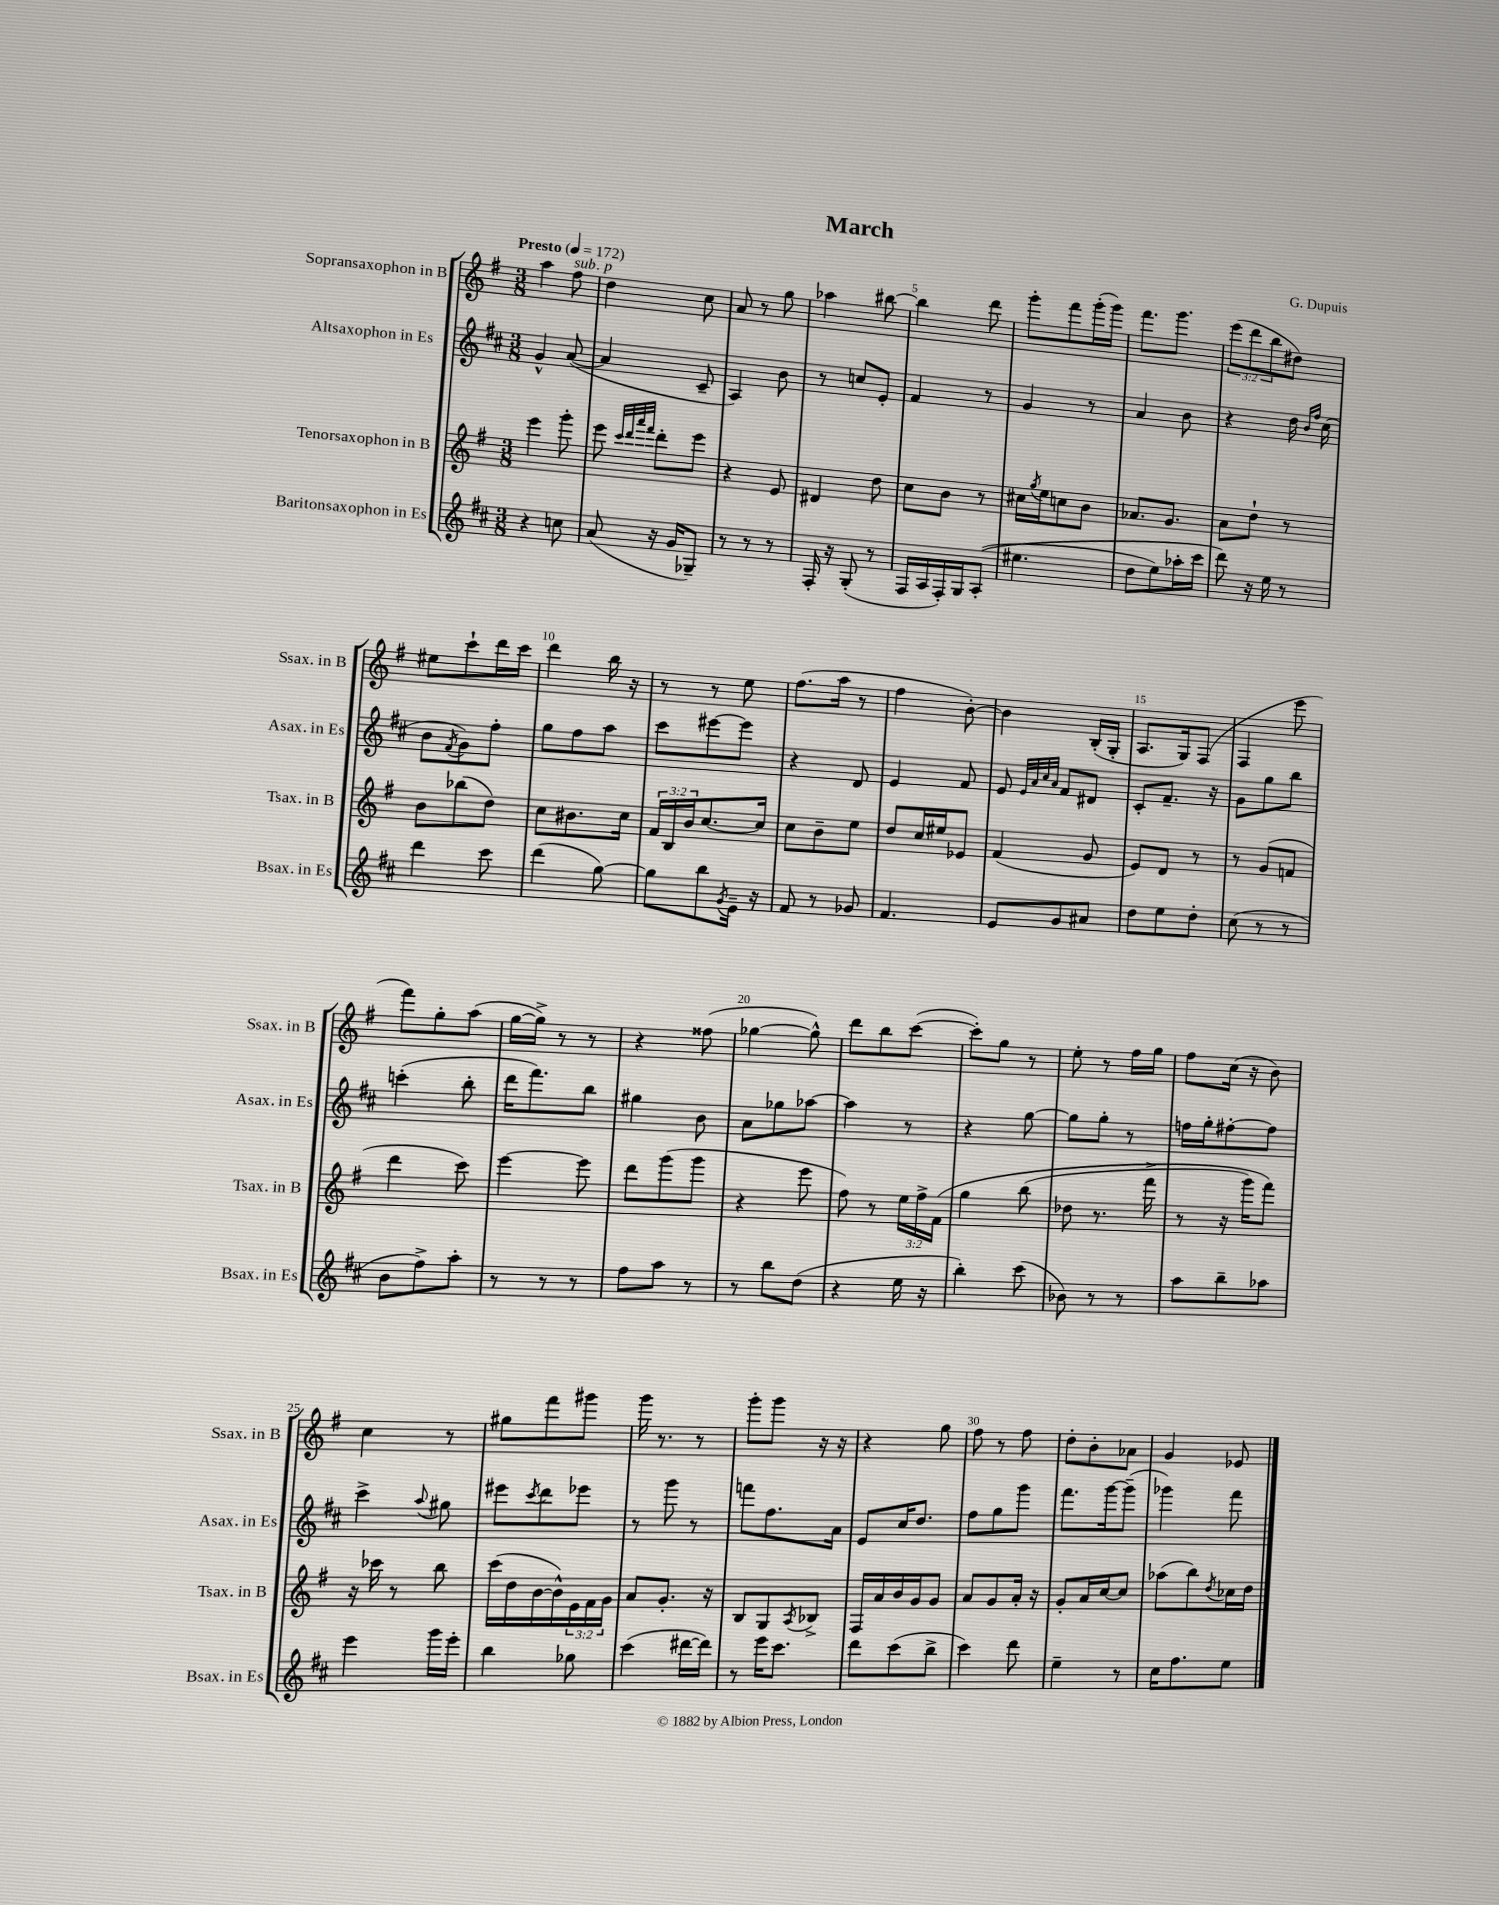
\header { title = "March" composer = "G. Dupuis" }
<<
\new StaffGroup <<
\new Staff = "s0" \with { instrumentName = "Sopransaxophon in B" shortInstrumentName = "Ssax. in B" } {
    \clef treble \key g \major \numericTimeSignature \time 3/8 \override Staff.TupletNumber.text = #tuplet-number::calc-fraction-text \tempo "Presto" 4 = 172
    a''4 fis''8^\markup { \italic "sub. p" } |
    d''4 c''8 |
    a'8 r8 g''8 |
    aes''4 bis''8~ |
    bis''4 d'''8 |
    g'''8-. fis'''8 g'''16-.( g'''16) |
    fis'''8. g'''8. |
    \tuplet 3/2 { e'''8( d'''8 b''8 } dis''8) |
    eis''8 c'''8-! d'''16 c'''16 |
    d'''4 b''16 r16 |
    r8 r8 e''8 |
    fis''8.( a''16 r8 |
    fis''4 b'8~-.) |
    b'4 b16-.( g16-. |
    a8. g16) fis8( |
    fis4 e'''8 |
    fis'''8) g''8-. a''8( |
    g''16~ g''16->) r8 r8 |
    r4 fisis''8( |
    ges''4~ ges''8-^) |
    d'''8 b''8 c'''8~( |
    c'''8-.) g''8 r8 |
    e''8-. r8 fis''16 g''16 |
    fis''8 c''16( r16 b'8) |
    c''4 r8 |
    gis''8 fis'''8 gis'''8 |
    g'''16 r8. r8 |
    g'''8-. g'''8 r16 r16 |
    r4 g''8 |
    fis''8 r8 fis''8 |
    d''8-. b'8-. aes'8 |
    g'4 ees'8 \bar "|." |
}
\new Staff = "s1" \with { instrumentName = "Altsaxophon in Es" shortInstrumentName = "Asax. in Es" } {
    \clef treble \key d \major \numericTimeSignature \time 3/8
    g'4-^ a'8~( |
    a'4 cis'8-- |
    a4) b'8 |
    r8 c''8 e'8-. |
    fis'4 r8 |
    g'4 r8 |
    a'4 b'8 |
    r4 d''16 \grace { b'16 fis''16 } cis''16( |
    b'8 \acciaccatura { fis'8 } g'8) fis''8-. |
    g''8 fis''8 a''8 |
    cis'''8 eis'''8~ eis'''8 |
    r4 d'8 |
    e'4 fis'8 |
    e'8 \grace { e'32 a'32 cis''32 a'32 } fis'8 dis'8 |
    cis'8-. fis'8.-- r16 |
    g'8 g''8 b''8 |
    c'''4-.( b''8-. |
    d'''16 fis'''8.) b''8 |
    gis''4 b'8 |
    a'8 ges''8 aes''8~ |
    aes''4 r8 |
    r4 g''8~ |
    g''8 g''8-. r8 |
    f''16 g''16-. fis''8~-. fis''8 |
    cis'''4-> \appoggiatura { a''8 } gis''8 |
    eis'''8 \acciaccatura { cis'''8 } d'''8 ees'''8 |
    r8 g'''8 r8 |
    f'''8 fis''8. a'16 |
    e'8 cis''16 d''8. |
    fis''8 g''8 g'''8 |
    fis'''8. g'''16~ g'''8--( |
    ges'''4) fis'''8 \bar "|." |
}
\new Staff = "s2" \with { instrumentName = "Tenorsaxophon in B" shortInstrumentName = "Tsax. in B" } {
    \clef treble \key g \major \numericTimeSignature \time 3/8 \override Staff.TupletNumber.text = #tuplet-number::calc-fraction-text
    e'''4 g'''8-. |
    e'''8 \grace { c'''32 d'''32 a'''32 fis'''32 } d'''8-. e'''8 |
    r4 e'8 |
    dis'4 d''8 |
    c''8 b'8 r8 |
    cis''16 \acciaccatura { g''8 } e''16 c''8 b'8 |
    aes'8. g'8. |
    a'8 d''8-! r8 |
    b'8 bes''8( d''8) |
    c''8 bis'8. c''16 |
    \tuplet 3/2 { fis'16 b16 b'16 } c''8.~ c''16 |
    c''8 b'8-- e''8 |
    d''8 c''16 eis''16 ees'8 |
    fis'4( g'8 |
    e'8) d'8 r8 |
    r8 g'8( f'8 |
    d'''4 c'''8) |
    e'''4~ e'''8 |
    d'''8 g'''8( g'''8 |
    r4 e'''8 |
    fis''8) r8 \tuplet 3/2 { e''16 fis''16-> fis'16\( } |
    g''4 b''8( |
    des''8 r8. fis'''16-> |
    r8 r16 g'''16) fis'''8\) |
    r16 ces'''16 r8 b''8 |
    c'''16( d''16 b'16~ b'16-^) \tuplet 3/2 { e'16 fis'16 g'16 } |
    a'8 g'8.-. r16 |
    b8 g8 \acciaccatura { a8 } bes8-> |
    fis16 a'16 b'16 g'16 g'8 |
    a'8 g'8 a'16-. r16 |
    g'8-. a'16 c''16~ c''8 |
    aes''8( b''8) \acciaccatura { d''8 } ces''16 d''16 \bar "|." |
}
\new Staff = "s3" \with { instrumentName = "Baritonsaxophon in Es" shortInstrumentName = "Bsax. in Es" } {
    \clef treble \key d \major \numericTimeSignature \time 3/8
    r4 c''8 |
    a'8( r16 g'16 ges8--) |
    r8 r8 r8 |
    fis16-. r16 g8-.( r8 |
    fis16 a16 fis16-.) g16 a8-.(\( |
    eis''4. |
    d''8 e''8) aes''16-. cis'''16 |
    d'''8\) r16 e''16 r8 |
    d'''4 cis'''8 |
    d'''4( g''8~) |
    g''8 b''8 \acciaccatura { g'8 } e'16-- r16 |
    fis'8 r8 ges'8 |
    fis'4. |
    e'8 g'8 ais'8 |
    d''8 e''8 d''8-. |
    cis''8( r8 r8 |
    b'8 fis''8->) a''8-. |
    r8 r8 r8 |
    fis''8 a''8 r8 |
    r8 b''8 d''8( |
    r4 e''16 r16 |
    b''4-.) cis'''8( |
    bes'8) r8 r8 |
    a''8 b''8-- aes''8 |
    e'''4 g'''16 e'''16-. |
    b''4 ges''8 |
    cis'''4( dis'''16~ dis'''16) |
    r8 e'''16 cis'''8. |
    d'''8 cis'''8( b''8-> |
    cis'''4) d'''8 |
    e''4-- r8 |
    cis''16 fis''8. e''8 \bar "|." |
}
>>
>>
\layout { \context { \Score \override BarNumber.break-visibility = ##(#f #t #t) barNumberVisibility = #(every-nth-bar-number-visible 5) } }
